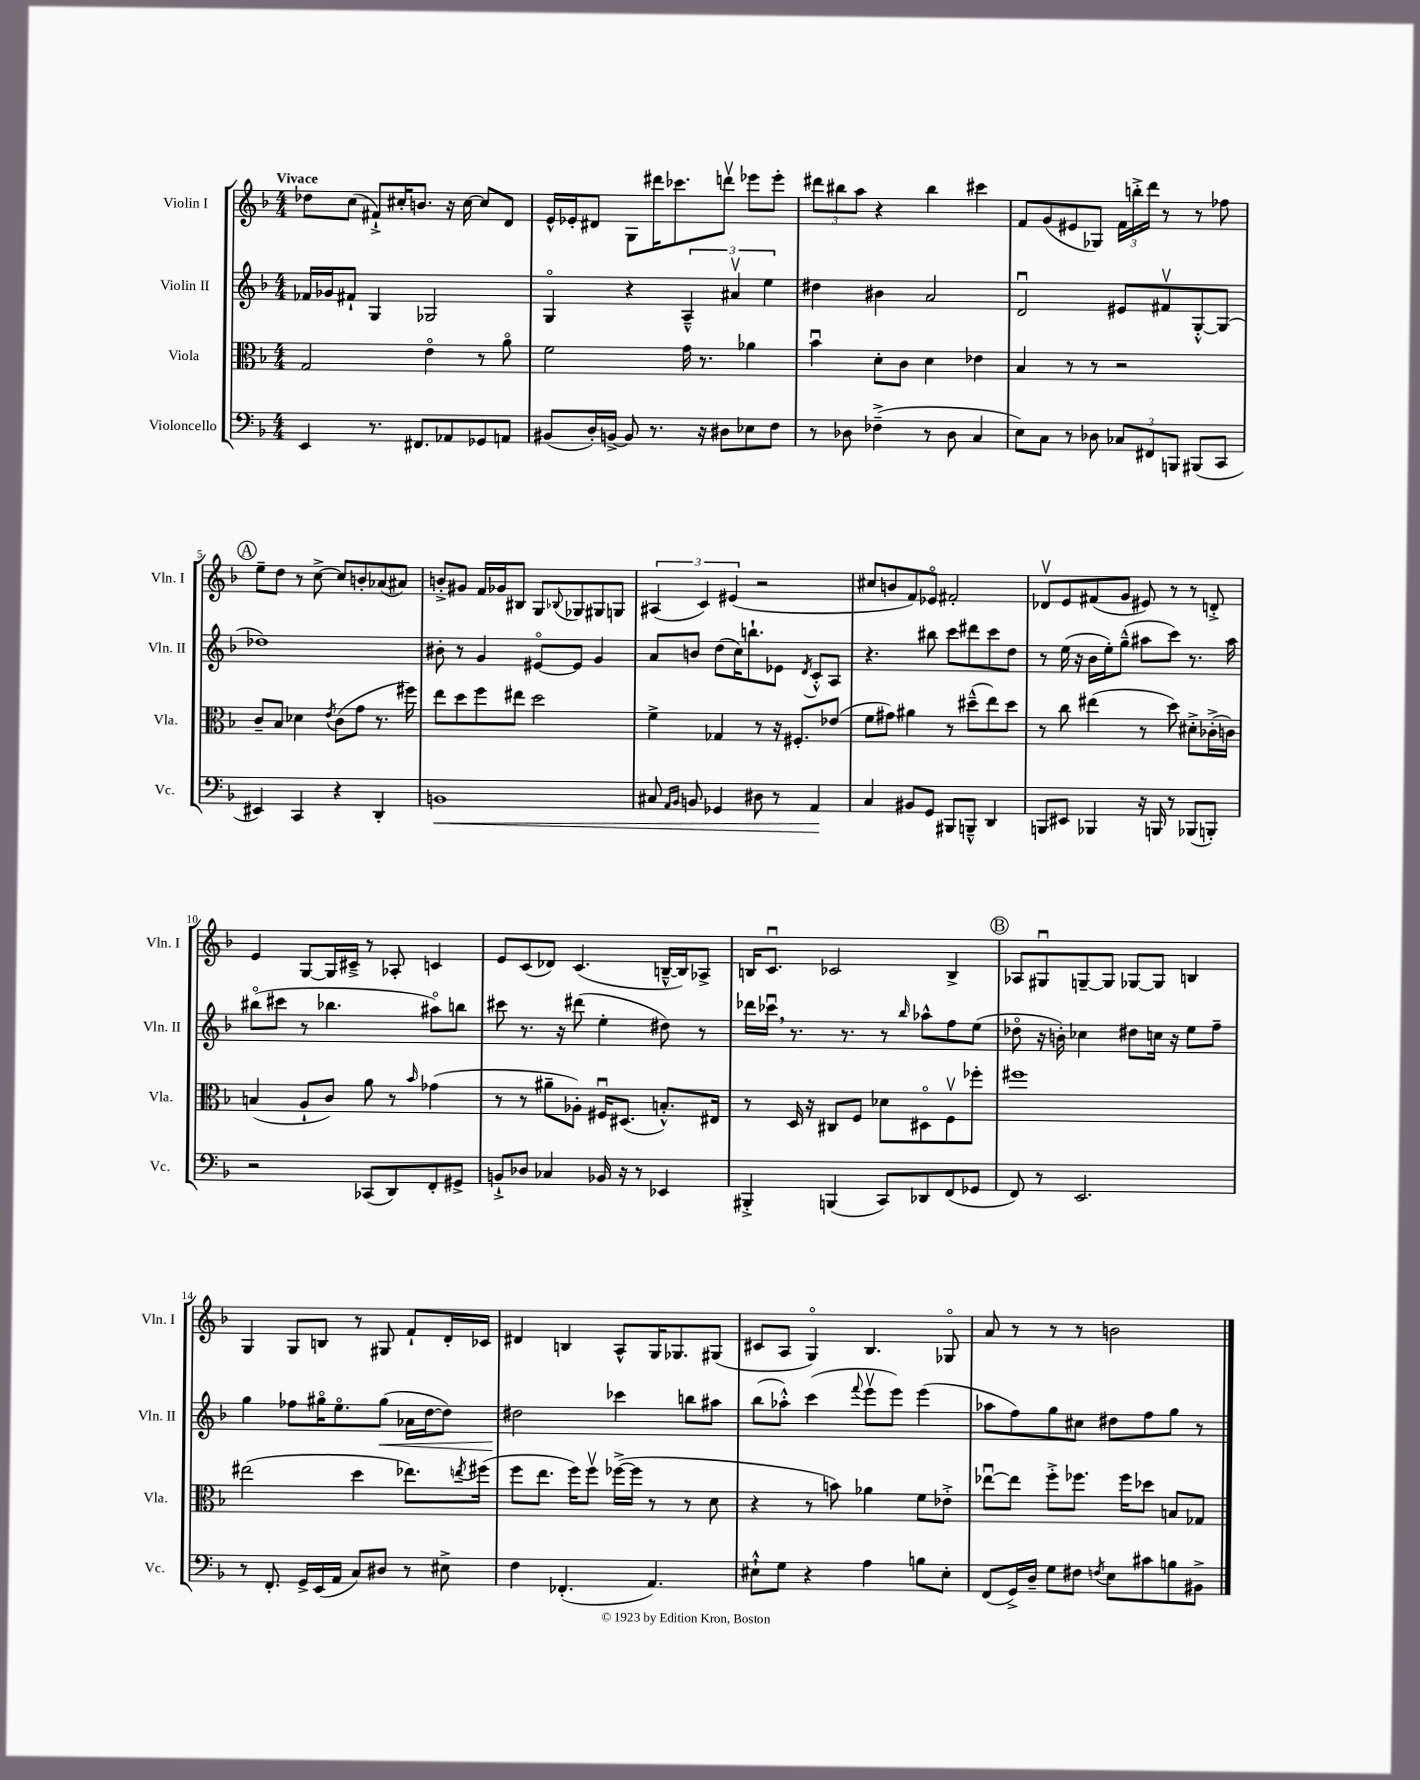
<<
\new StaffGroup <<
\new Staff = "s0" \with { instrumentName = "Violin I" shortInstrumentName = "Vln. I" } {
    \clef treble \key f \major \numericTimeSignature \time 4/4 \tempo "Vivace"
    des''8 c''8( fis'8-!->) cis''16-. b'8. r16 cis''16~ cis''8 d'8 |
    e'16-^ ees'16-. dis'8 g8 dis'''16 ces'''8. d'''8\upbow ees'''8 ees'''8-. |
    \tuplet 3/2 { dis'''8 bis''8 a''8 } r4 bis''4 cis'''4 |
    f'8 g'8( eis'8 ges8) \tuplet 3/2 { f'16 b''16-.-> d'''16 } r8 r8 fes''8 |
    \mark \markup { \circle "A" } e''8-- d''8 r8 c''8~-> c''8 b'8-. aes'8( ais'8) |
    b'8-.-> gis'8 f'16 ges'16 bis8 g8 \appoggiatura { bes8 } ges8 gis8 g8 |
    \tuplet 3/2 { ais4( c'4) eis'4( } r2 |
    cis''8 b'8 f'8) ees'8\flageolet fis'2-. |
    des'8\upbow e'8 fis'8( g'8 eis'8) r8 r8 d'8-.-> |
    e'4 g8~ g16 cis'16---> r8 aes8-. c'4 |
    e'8 c'8( des'8) c'4.( b16~---^ b16) aes8-> |
    b16 c'8.\downbow ces'2 b4-> |
    \mark \markup { \circle "B" } aes8 gis8\downbow g8~-- g8 ges8~ ges8 b4 |
    g4 g8 b8 r8 gis8 f'8-! d'16-. ces'16 |
    dis'4 b4 a8-^ g16 ges8. gis8( |
    cis'8 a8 g4\flageolet) bes4. ges8\flageolet |
    a'8 r8 r8 r8 b'2 \bar "|." |
}
\new Staff = "s1" \with { instrumentName = "Violin II" shortInstrumentName = "Vln. II" } {
    \clef treble \key f \major \numericTimeSignature \time 4/4
    fes'16 ges'16 fis'8-! g4 ges2 |
    g4\flageolet r4 \tuplet 3/2 { a4---^ ais'4\upbow e''4 } |
    dis''4 bis'4 a'2 |
    d'2\downbow eis'8 fis'8\upbow g8~-.-^ g8( |
    \mark \markup { \circle "A" } des''1) |
    bis'8-. r8 g'4 eis'8~\flageolet eis'8 g'4 |
    a'8 b'8 d''8( c''16) b''8.-! ees'8 \acciaccatura { d'8 } c'8-.-^ a8 |
    r4. bis''8 c'''8 dis'''8 c'''8 d''8 |
    r8 e''16( r16 bes'16 e''16-.) g''8---^( ais''8 c'''8) r8. ais''16 |
    bis''8\flageolet( cis'''8 r8 bes''4. ais''8\flageolet) b''8 |
    cis'''8 r8. r16 dis'''8( e''4-. dis''8) r8 |
    des'''16 ces'''16\downbow \breathe r8. r8. r8 \grace { bes''16 } aes''8-^ f''8 e''8( |
    \mark \markup { \circle "B" } des''8\flageolet r16 b'16-.) ces''4 dis''8 c''16 r16 e''8 f''8-- |
    g''4 fes''8 gis''16\flageolet e''8.\flageolet gis''8\<( aes'16 d''16~ d''8) |
    dis''2\! ces'''4 b''8 ais''8 |
    bes''8( aes''8-.-^) c'''4( \appoggiatura { f'''8 } e'''8\upbow e'''8) e'''4( |
    aes''8 f''8) g''8 cis''8 dis''8 f''8 g''8 r8 \bar "|." |
}
\new Staff = "s2" \with { instrumentName = "Viola" shortInstrumentName = "Vla." } {
    \clef alto \key f \major \numericTimeSignature \time 4/4
    g2 e'4\flageolet r8 a'8\flageolet |
    f'2 g'16 r8. aes'4 |
    bes'4\downbow d'8-. c'8 d'4 ees'4 |
    bes4 r8 r8 r2 |
    \mark \markup { \circle "A" } c'8-- bes8 des'4 \acciaccatura { e'8 } c'8( g'8 r8. fis''16) |
    e''8 d''8 f''8 eis''8 d''2 |
    f'4-> ges4 r8 r16 fis8.-. ees'8( |
    f'8 gis'8) ais'4 r8 dis''8---^( e''8) dis''8 |
    r8 c''8 eis''4( r8 d''8) dis'8-.-> ces'16-.->( c'16) |
    b4( a8-! c'8) a'8 r8 \grace { bes'16 } ges'4( |
    r8 r8 ais'8-- aes8-.) fis16\downbow dis8.( b8.-.-^) eis16 |
    r8 d16 r16 cis8 f8 des'8 dis8\flageolet f8\upbow fes''8-. |
    \mark \markup { \circle "B" } fis''1 |
    eis''2( d''4 ees''8.) \acciaccatura { e''8 } fis''16( |
    f''8 e''8. f''16) f''8\upbow fes''16~->( fes''16 r8 r8 d'8 |
    r4 r8 b'8) aes'4 f'8 ees'8-.-> |
    ees''8~\downbow ees''8 f''8-.-> fes''8. fes''16 des''8 b8 ges8 \bar "|." |
}
\new Staff = "s3" \with { instrumentName = "Violoncello" shortInstrumentName = "Vc." } {
    \clef bass \key f \major \numericTimeSignature \time 4/4
    e,4 r8. fis,8. aes,8 ges,8 a,8 |
    bis,8( d16-.) b,16~-> b,8 r8. r16 dis8 ees8 f8 |
    r8 des8 fes4--->( r8 des8 c4 |
    e8) c8 r8 des8 \tuplet 3/2 { ces8 fis,8 b,,8 } bis,,8( c,8 |
    \mark \markup { \circle "A" } eis,4) c,4 r4 d,4-. |
    b,1\< |
    cis8 \grace { a,16 bes,16 } b,8 ges,4 dis8 r8 a,4\! |
    c4 bis,8 g,8 bis,,8 b,,8---^ d,4 |
    b,,8 eis,8 bes,,4 r16 b,,16 r8 bes,,8( b,,8-.) |
    r2 ces,8( d,8) f,8-. gis,8-> |
    b,8-!-> des8 ces4 bes,16 r16 r8 ees,4 |
    bis,,4-.-> b,,4( c,8) des,8 f,8( ges,8 |
    \mark \markup { \circle "B" } f,8) r8 e,2. |
    r8 f,8.-. g,16-> e,16( a,16 c8) dis8 r8 eis8-> |
    f4 fes,4.-.( a,4.) |
    eis8-!-^ g8 r4 a4 b8 eis8-. |
    f,8( g,16->) d16-- g8 fis8 \acciaccatura { f8 } e8 cis'8 b8 bis,8-> \bar "|." |
}
>>
>>
